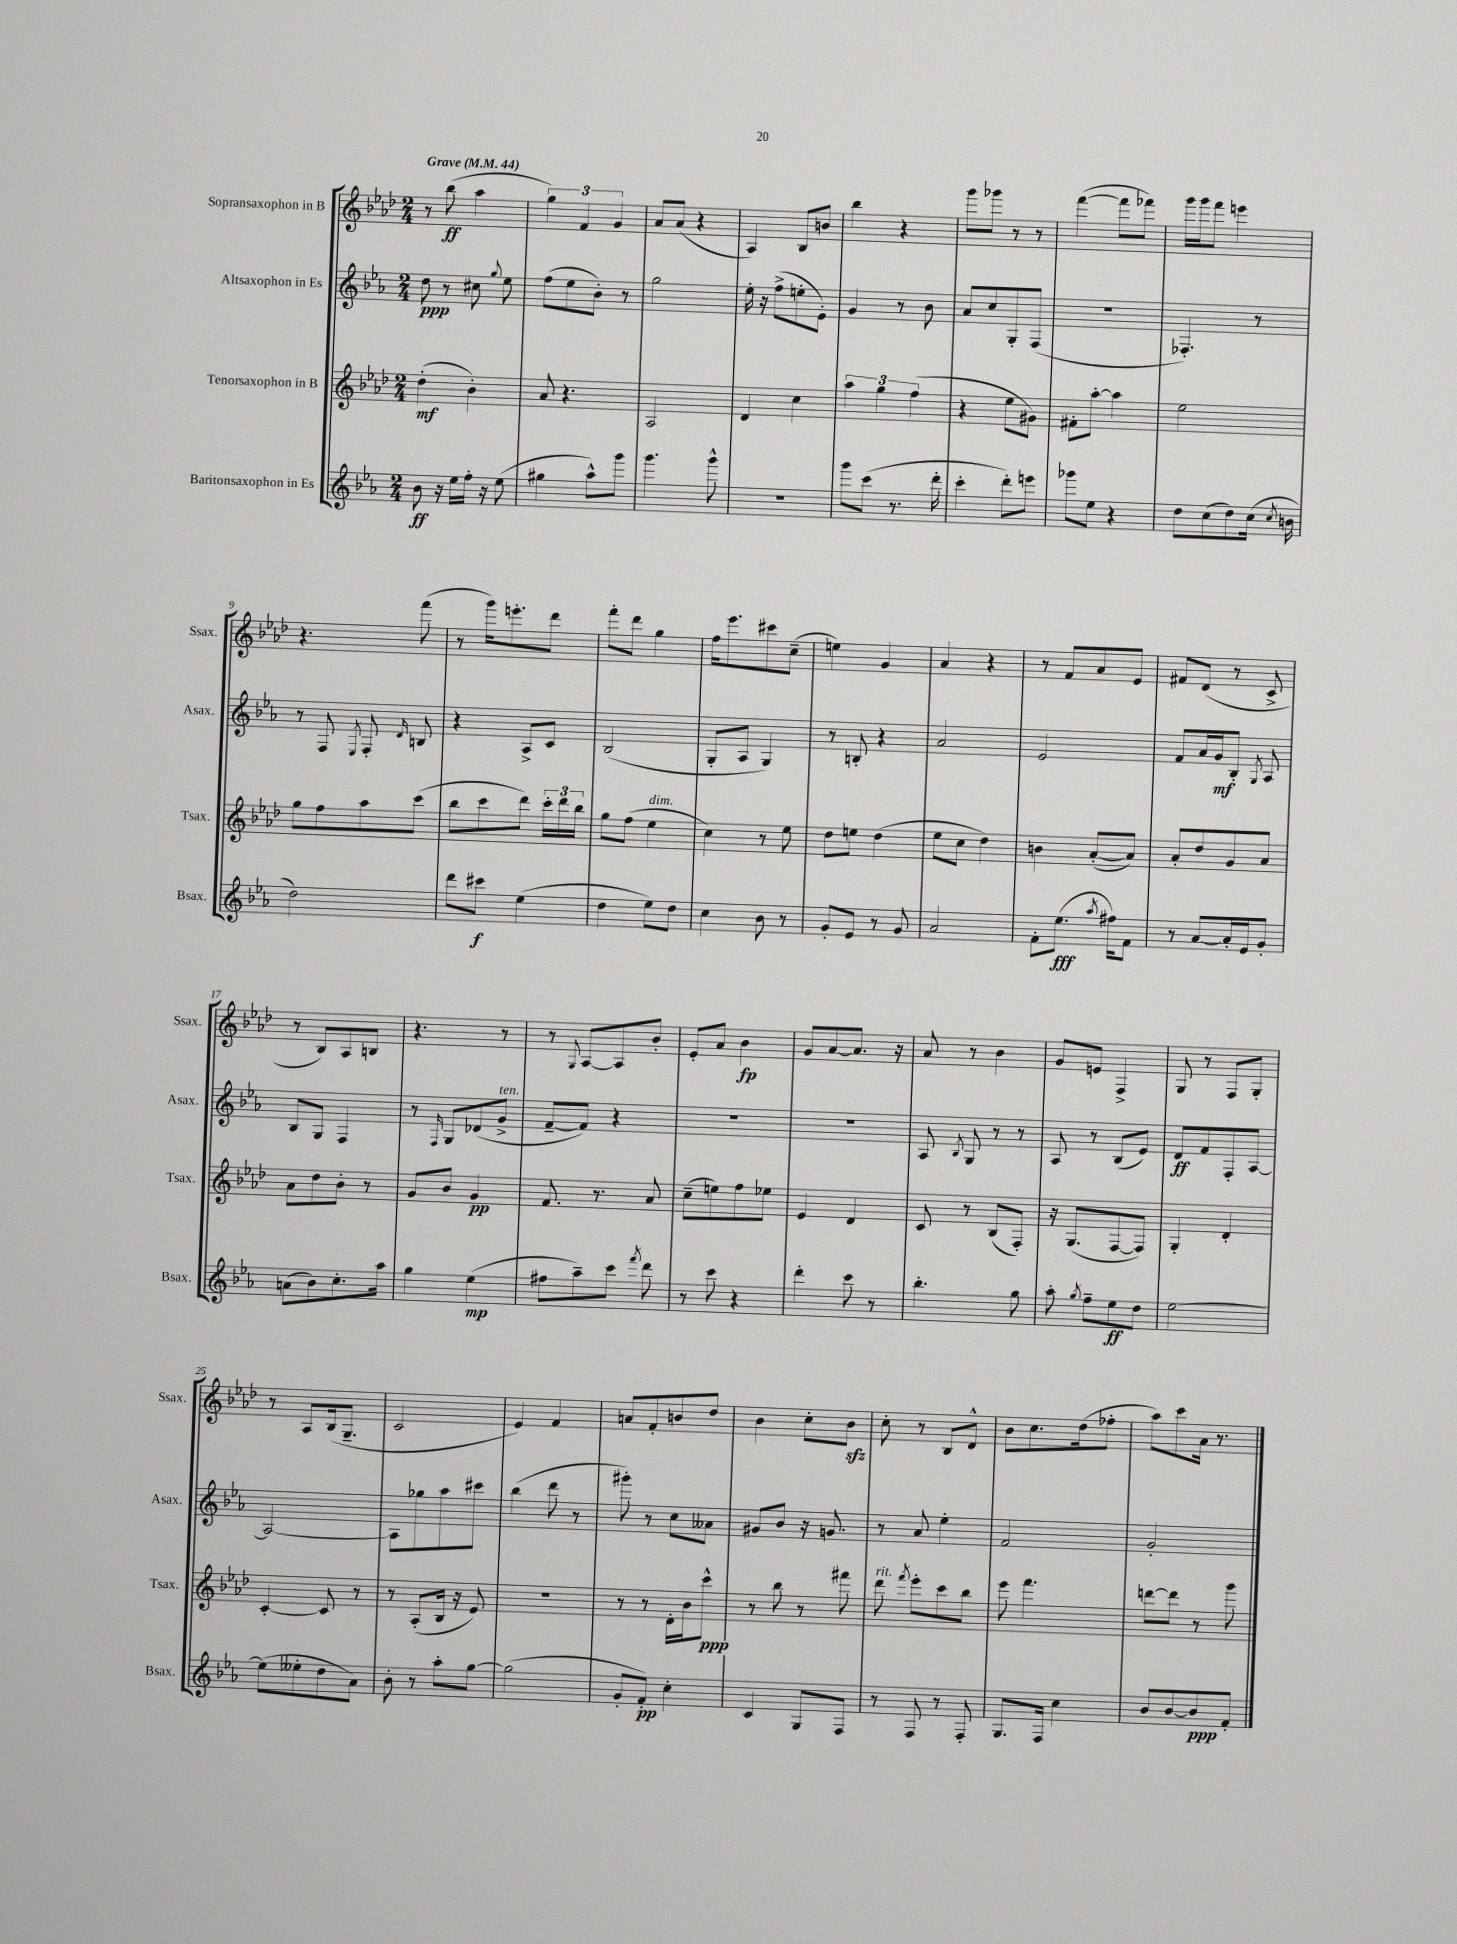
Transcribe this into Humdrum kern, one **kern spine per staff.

**kern	**dynam	**kern	**dynam	**kern	**dynam	**kern	**dynam
*part4	*part4	*part3	*part3	*part2	*part2	*part1	*part1
*staff4	*staff4	*staff3	*staff3	*staff2	*staff2	*staff1	*staff1
*I"Baritonsaxophon in Es	*	*I"Tenorsaxophon in B	*	*I"Altsaxophon in Es	*	*I"Sopransaxophon in B	*
*I'Bsax.	*	*I'Tsax.	*	*I'Asax.	*	*I'Ssax.	*
*clefG2	*	*clefG2	*	*clefG2	*	*clefG2	*
*k[b-e-a-]	*	*k[b-e-a-d-]	*	*k[b-e-a-]	*	*k[b-e-a-d-]	*
*M2/4	*	*M2/4	*	*M2/4	*	*M2/4	*
*MM44	*	*MM44	*	*MM44	*	*MM44	*
=1	=1	=1	=1	=1	=1	=1	=1
!	!	!	!	!	!	!LO:TX:a:B:t=Grave	!
8b-\	ff	(4dd-'\	mf	8dd\	ppp	8r	.
16r	.	.	.	8r	.	(8bb-\	ff
16ee-\LL	.	.	.	.	.	.	.
16ff'\JJ	.	4b-'\)	.	8cc#X\	.	4aa-\	.
16r	.	.	.	.	.	.	.
.	.	.	.	8qqgg/	.	.	.
(8ee-\	.	.	.	8ee-\	.	.	.
=2	=2	=2	=2	=2	=2	=2	=2
4gg#X\	.	8a-/	.	(8ff\L	.	6gg\)	.
.	.	4.r	.	8ee-\	.	.	.
.	.	.	.	.	.	6f/	.
8aa-^^\L)	.	.	.	8b-'\J)	.	.	.
.	.	.	.	.	.	6g/	.
8ggg\J	.	.	.	8r	.	.	.
=3	=3	=3	=3	=3	=3	=3	=3
4.ggg\	.	2A-/	.	2gg\	.	8a-/L	.
.	.	.	.	.	.	(8a-/J	.
.	.	.	.	.	.	4r	.
8ggg^^\	.	.	.	.	.	.	.
=4	=4	=4	=4	=4	=4	=4	=4
2r	.	4d-/	.	16ee-'\	.	4A-/)	.
.	.	.	.	16r	.	.	.
.	.	.	.	(8ff^\L	.	.	.
.	.	4cc\	.	8een'\	.	8B-/L	.
.	.	.	.	8e-'\J)	.	8bn/J	.
=5	=5	=5	=5	=5	=5	=5	=5
8ggg\L	.	6aa-\	.	4g/	.	4bb-\	.
(8ccc\J	.	.	.	.	.	.	.
.	.	6gg\	.	.	.	.	.
8.r	.	.	.	8r	.	4r	.
.	.	(6ff\	.	.	.	.	.
.	.	.	.	8b-\	.	.	.
16ddd'\	.	.	.	.	.	.	.
=6	=6	=6	=6	=6	=6	=6	=6
4ccc'\	.	4r	.	8a-/L	.	8ggg\L	.
.	.	.	.	8cc/	.	8ggg-X\J	.
8ddd'\L)	.	8ee-\L	.	8G'/	.	8r	.
8eeen\J	.	8g#X\J)	.	(8F/J	.	8r	.
=7	=7	=7	=7	=7	=7	=7	=7
8ggg-X\L	.	8f#X'\L	.	2r	.	([4fff\	.
8ee-\J	.	[8aa-'\J	.	.	.	.	.
4r	.	4aa-\]	.	.	.	8fff\L]	.
.	.	.	.	.	.	8fff-X\J)	.
=8	=8	=8	=8	=8	=8	=8	=8
8dd\L	.	2ee-\	.	4.F-X'/)	.	16ggg\LL	.
.	.	.	.	.	.	16ggg\J	.
(8cc\	.	.	.	.	.	8fff\J	.
8dd\)	.	.	.	.	.	4eeen\	.
(16cc\Jk	.	.	.	8r	.	.	.
8qcc/	.	.	.	.	.	.	.
16bn\	.	.	.	.	.	.	.
!!LO:LB:g=z
=9	=9	=9	=9	=9	=9	=9	=9
2dd\)	.	8gg\L	.	8r	.	4.r	.
.	.	8ff\	.	8F/	.	.	.
.	.	.	.	8qE-/	.	.	.
.	.	8aa-\	.	8F'/	.	.	.
.	.	.	.	16qqd/	.	.	.
.	.	(8ccc\J	.	8Bn/	.	(8fff\	.
=10	=10	=10	=10	=10	=10	=10	=10
8ddd\L	.	8bb-\L	.	4r	.	8r	.
8ccc#X\J	f	8ccc\	.	.	.	16ggg\KL)	.
.	.	.	.	.	.	8.eeen'\	.
(4ee-\	.	8ddd-\J)	.	8A-^/L	.	.	.
.	.	24ccc'\LL	.	8c/J	.	8ddd-\J	.
.	.	24ddd-\	.	.	.	.	.
.	.	24bb-\JJ	.	.	.	.	.
=11	=11	=11	=11	=11	=11	=11	=11
4dd\	.	8gg\L	.	(2B-/	.	8fff'\L	.
.	.	(8ff\J	.	.	.	8ddd-\J	.
!	!	!LO:TX:a:i:t=dim.	!	!	!	!	!
8ee-\L)	.	4ee-\	.	.	.	4gg\	.
8dd\J	.	.	.	.	.	.	.
=12	=12	=12	=12	=12	=12	=12	=12
4cc\	.	4cc\)	.	8G'/L	.	16ff\KL	.
.	.	.	.	.	.	8.eee-\	.
.	.	.	.	8A-/J	.	.	.
8b-\	.	8r	.	4G/)	.	8ccc#X\	.
8r	.	8ee-\	.	.	.	(8cc~\J	.
=13	=13	=13	=13	=13	=13	=13	=13
8g'/L	.	8dd-\L	.	8r	.	4een\)	.
8e-/J	.	8een\J	.	8Bn'/	.	.	.
8r	.	(4dd-\	.	4r	.	4g/	.
8g/	.	.	.	.	.	.	.
=14	=14	=14	=14	=14	=14	=14	=14
2a-/	.	8ee-\L	.	2a-/	.	4a-/	.
.	.	8cc\J	.	.	.	.	.
.	.	4dd-\)	.	.	.	4r	.
=15	=15	=15	=15	=15	=15	=15	=15
8f'\L	.	4bn\	.	2e-/	.	8r	.
(8.ee-\J	fff	.	.	.	.	8f/L	.
.	.	([8a-'/L	.	.	.	8a-/	.
8qaa-/	.	.	.	.	.	.	.
16ff#X\KL)	.	.	.	.	.	.	.
8f\J	.	8a-/J])	.	.	.	8e-/J	.
=16	=16	=16	=16	=16	=16	=16	=16
8r	.	8a-'/L	.	8f/L	.	8f#X/L	.
[8a-/L	.	8dd-/	.	16a-/L	.	(8d-/J	.
.	.	.	.	16g/J	mf	.	.
16a-'/L]	.	8g/	.	8B-'/J	.	8r	.
16e-/J	.	.	.	.	.	.	.
.	.	.	.	8qG/	.	.	.
8g'/J	.	8a-/J	.	8A-/	.	8c^/	.
!!LO:LB:g=z
=17	=17	=17	=17	=17	=17	=17	=17
(8an\L	.	8a-\L	.	8B-/L	.	8r	.
8b-\)	.	8dd-\	.	8G/J	.	8B-/L)	.
8.cc'\	.	8b-'\J	.	4F/	.	8A-/	.
.	.	8r	.	.	.	8Bn/J	.
16aa-\Jk	.	.	.	.	.	.	.
=18	=18	=18	=18	=18	=18	=18	=18
4gg\	.	8g/L	.	8r	.	4.r	.
.	.	.	.	16qqF/	.	.	.
.	.	8b-/J	.	8G/L	.	.	.
(4ee-\	mp	4g/	pp	(8d-X/	.	.	.
!	!	!	!	!LO:TX:a:i:t=ten.	!	!	!
.	.	.	.	8g^/J	.	8r	.
=19	=19	=19	=19	=19	=19	=19	=19
8ff#X\L	.	8.f/	.	[8f~/L	.	8r	.
.	.	.	.	.	.	8qqG/	.
8aa-~\)	.	.	.	8f/J])	.	[8A-/L	.
.	.	8.r	.	.	.	.	.
8ccc\J	.	.	.	4r	.	8A-/]	.
8qfff/	.	.	.	.	.	.	.
8ddd\	.	8a-/	.	.	.	8b-'/J	.
=20	=20	=20	=20	=20	=20	=20	=20
8r	.	(8cc~\L	.	2r	.	8e-'/L	.
8ccc\	.	8een\)	.	.	.	8a-/J	.
4r	.	8ff\	.	.	.	4b-\	fp
.	.	8ee-X\J	.	.	.	.	.
=21	=21	=21	=21	=21	=21	=21	=21
4ddd'\	.	4e-/	.	2r	.	8g/L	.
.	.	.	.	.	.	[8a-/	.
8ccc\	.	4d-/	.	.	.	8.a-/J]	.
8r	.	.	.	.	.	.	.
.	.	.	.	.	.	16r	.
=22	=22	=22	=22	=22	=22	=22	=22
4.bb-'\	.	8c/	.	8A-/	.	8a-/	.
.	.	.	.	8qB-/	.	.	.
.	.	8r	.	8G/	.	8r	.
.	.	(8B-/L	.	8r	.	4b-\	.
8gg\	.	8F'/J)	.	8r	.	.	.
=23	=23	=23	=23	=23	=23	=23	=23
8aa-'\	.	16r	.	8A-/	.	8g/L	.
.	.	(8.G/L	.	.	.	.	.
8qgg/	.	.	.	.	.	.	.
8ff~\L	.	.	.	8r	.	8en/J	.
8ee-\	ff	[8F/	.	(8B-/L	.	4F^/	.
8dd\J	.	8F/J])	.	8e-/J)	.	.	.
=24	=24	=24	=24	=24	=24	=24	=24
[2ee-\	.	4G'/	.	8d/L	ff	8G/	.
.	.	.	.	8f/	.	8r	.
.	.	4d-'/	.	8F'/	.	8F/L	.
.	.	.	.	[8A-/J	.	8G'/J	.
!!LO:LB:g=z
=25	=25	=25	=25	=25	=25	=25	=25
(8ee-\L]	.	[4c'/	.	2A-/_	.	8r	.
8ee--X'\	.	.	.	.	.	8A-/L	.
8dd\	.	8c/]	.	.	.	(16B-/k	.
.	.	.	.	.	.	8.G~/J	.
8a-\J)	.	8r	.	.	.	.	.
=26	=26	=26	=26	=26	=26	=26	=26
8b-'\	.	8r	.	8A-\L]	.	2c/	.
8r	.	(8A-'/L	.	8gg-X\	.	.	.
8aa-'\L	.	16B-/Jk	.	8aa-\	.	.	.
.	.	16r	.	.	.	.	.
[8gg\J	.	8e-/)	.	8ccc#X\J	.	.	.
=27	=27	=27	=27	=27	=27	=27	=27
(2gg\]	.	2r	.	(4bb-\	.	4e-/)	.
.	.	.	.	8ddd\	.	4f/	.
.	.	.	.	8r	.	.	.
=28	=28	=28	=28	=28	=28	=28	=28
8g'/L	.	8r	.	8ggg#X'\)	.	8an/L	.
8f'/J)	pp	8r	.	8r	.	8f'/	.
4cc'\	.	16d-'\LL	.	8cc\L	.	8bn/	.
.	.	16b-\J	.	.	.	.	.
.	.	8ccc^^\J	ppp	8a--X\J	.	8dd-/J	.
=29	=29	=29	=29	=29	=29	=29	=29
4c/	.	8r	.	8g#X/L	.	4b-\	.
.	.	8bb-\	.	8b-/J	.	.	.
8G/L	.	8r	.	16r	.	8cc'\L	.
.	.	.	.	8.gn/	.	.	.
8F/J	.	8fff#X\	.	.	.	8b-zz\J	.
=30	=30	=30	=30	=30	=30	=30	=30
!	!	!LO:TX:a:i:t=rit.	!	!	!	!	!
8r	.	8ddd-\	.	8r	.	8cc'\	.
.	.	8qfff/	.	.	.	.	.
8F/	.	8eee-'\L	.	8a-/	.	8r	.
8r	.	8ccc\	.	4ee-'\	.	8B-/L	.
8F'/	.	8bb-\J	.	.	.	8d-^^/J	.
=31	=31	=31	=31	=31	=31	=31	=31
8.G/L	.	8eee-\	.	2f/	.	8b-\L	.
.	.	4.fff\	.	.	.	8.cc\	.
16F/Jk	.	.	.	.	.	.	.
4cc\	.	.	.	.	.	.	.
.	.	.	.	.	.	(16dd-\k	.
.	.	.	.	.	.	8ff-X'\J	.
=32	=32	=32	=32	=32	=32	=32	=32
8b-/L	.	[8dddn\L	.	2g'/	.	8aa-\L)	.
[8b-/	.	8ddd\J]	.	.	.	8ccc\	.
8b-/]	ppp	8r	.	.	.	16a-\Jk	.
.	.	.	.	.	.	8.r	.
8f'/J	.	8ggg\	.	.	.	.	.
==	==	==	==	==	==	==	==
*-	*-	*-	*-	*-	*-	*-	*-
